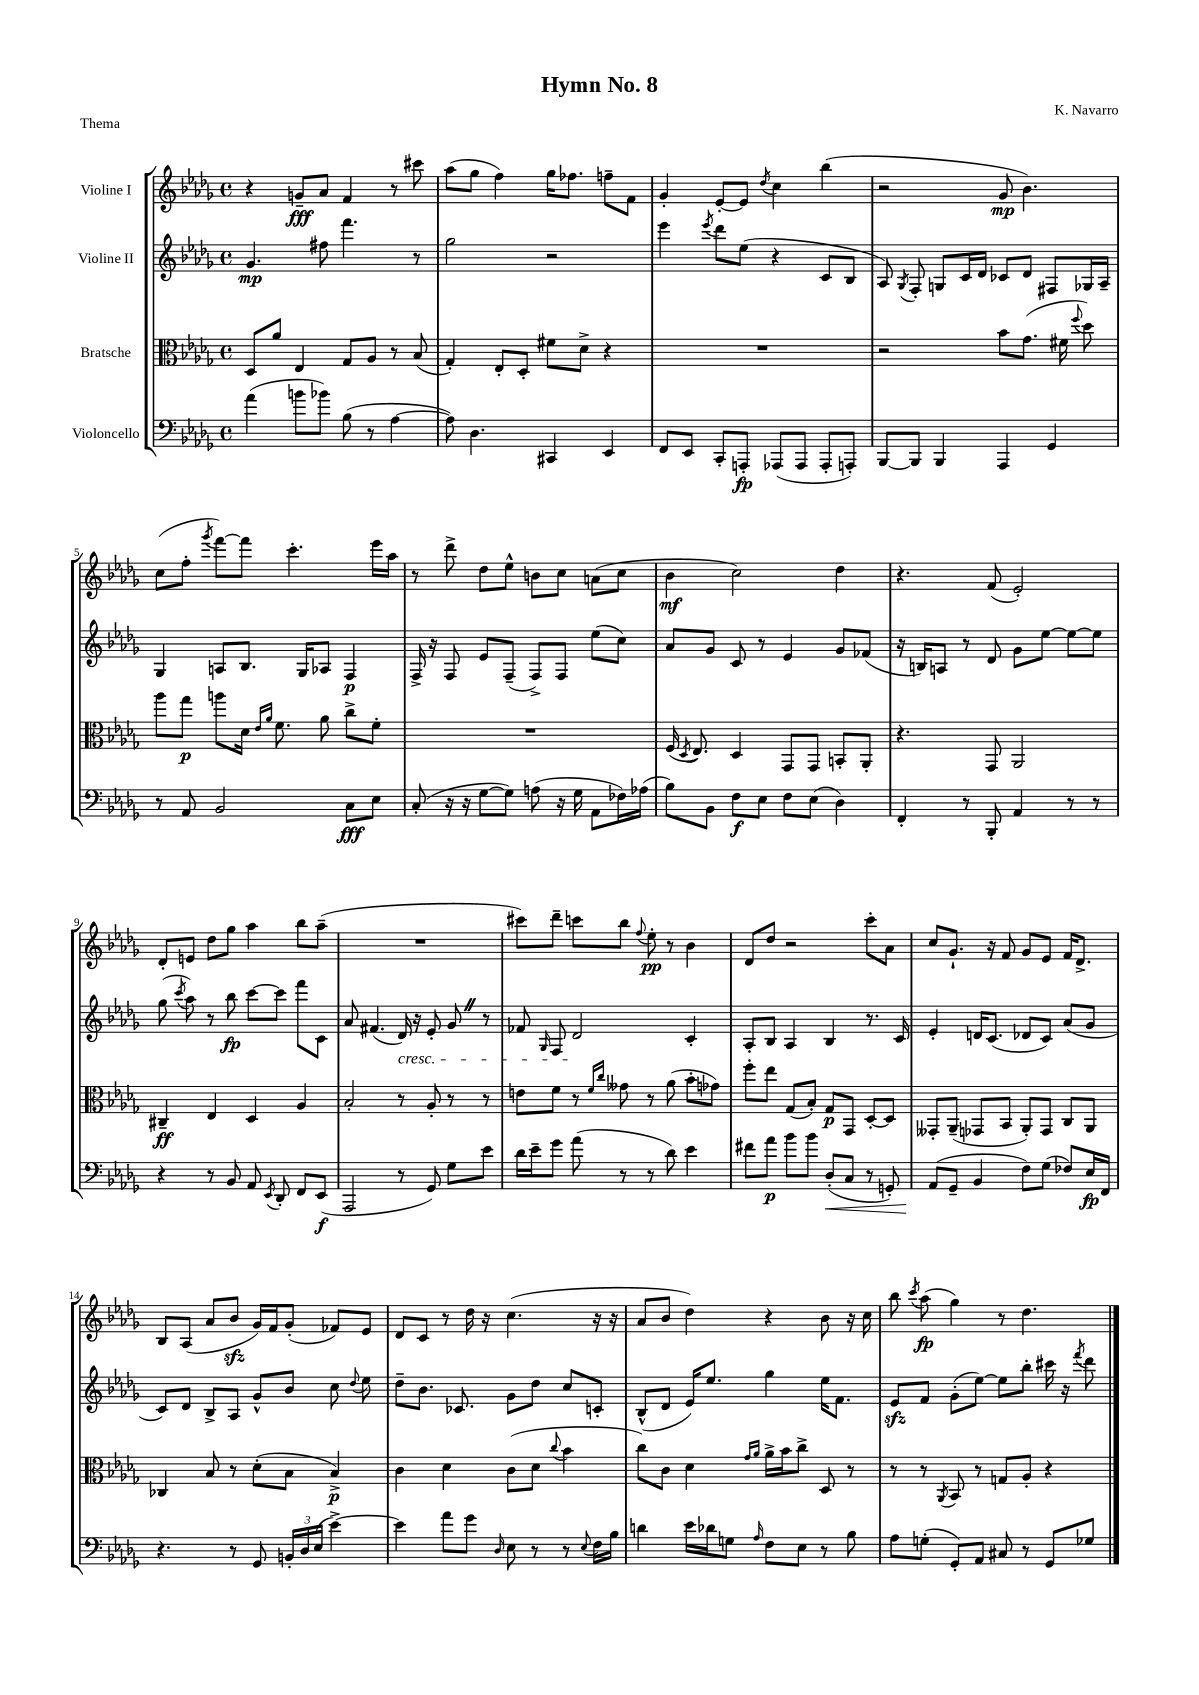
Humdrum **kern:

**kern	**kern	**kern	**kern
*staff4	*staff3	*staff2	*staff1
*clefF4	*clefC3	*clefG2	*clefG2
*k[b-e-a-d-g-]	*k[b-e-a-d-g-]	*k[b-e-a-d-g-]	*k[b-e-a-d-g-]
*M4/4	*M4/4	*M4/4	*M4/4
*met(c)	*met(c)	*met(c)	*met(c)
(4a-	8D-	4.g-	4r
.	8a-	.	.
8b	4E-	.	8g~
8b-)	.	8ff#	8a-
(8B-	8G-	4.fff	4f
8r	8A-	.	.
[4A-	8r	.	8r
.	(8B-	8r	8ccc#
=	=	=	=
8A-])	4G-')	2gg-	(8aa-
4.D-	.	.	8gg-
.	8E-'	.	4ff)
.	8D-'	.	.
4CC#	8f#	2r	16gg-
.	.	.	8.ff-
.	8d-^	.	.
4EE-	4r	.	8ff~
.	.	.	8f
=	=	=	=
8FF	1r	4eee-	4g-'
8EE-	.	.	.
.	.	8qeee-	.
8CC'	.	8ddd-	[8e-'
8AAA'	.	(8ee-	8e-]
.	.	.	8qdd-
(8AAA-	.	4r	4cc
8AAA-	.	.	.
8AAA-'	.	8c	(4bb-
8AAA')	.	8B-	.
=	=	=	=
[8BBB-	2r	8A-)	2r
.	.	8qG-	.
8BBB-]	.	8F'	.
4BBB-	.	8G	.
.	.	16c	.
.	.	16d-	.
4AAA-	8b-	8c-	8g-
.	(8.g-	8d-	4.b-)
4GG-	.	8F#	.
.	16f#	.	.
.	8qqff	.	.
.	8dd-)	16G-	.
.	.	16A-~	.
=	=	=	=
8r	8aa-	4G-	(8cc
8AA-	8gg-	.	8ff'
.	.	.	8qggg-
2BB-	8aa	8A	[8fff)
.	16d-	8.B-	8fff]
.	16qqe-	.	.
.	16qqa-	.	.
.	8.f	.	.
.	.	.	4.ccc'
.	.	16G-	.
.	8a-	8A-	.
8C	8cc^	4F	.
8E-	8f'	.	16eee-
.	.	.	16aa-
=	=	=	=
(8C'	1r	16F^	8r
.	.	16r	.
16r	.	8F	8ddd-^
16r	.	.	.
[8G-	.	8e-	8dd-
8G-])	.	(8F~	8ee-^^
(8A	.	8F^)	8b
16r	.	8F	8cc
16G-	.	.	.
8AA-	.	(8ee-	(8a
16F-)	.	8cc)	8cc
(16A-	.	.	.
=	=	=	=
8B-)	(16F	8a-	4b-
.	8qD-	.	.
.	8.E-)	.	.
8BB-	.	8g-	.
8F	4D-	8c	2cc)
8E-	.	8r	.
8F	8GG-	4e-	.
(8E-	8GG-	.	.
4D-)	8BB'	8g-	4dd-
.	8AA-'	(8f-	.
=	=	=	=
4FF'	4.r	16r	4.r
.	.	16B)	.
.	.	8A	.
8r	.	8r	.
8BBB-'	8GG-	8d-	(8f
4AA-	2AA-	8g-	2e-')
.	.	[8ee-	.
8r	.	8ee-_	.
8r	.	8ee-]	.
=	=	=	=
4r	4C#~	(8gg-	8d-'
.	.	8qccc	.
.	.	8aa-)	8e
8r	4E-	8r	8dd-
8BB-	.	8bb-	8gg-
8AA-	4D-	[8ccc	4aa-
8qEE-	.	.	.
8DD-'	.	8ccc]	.
8FF	4A-	8fff	8bb-
(8EE-	.	8c	(8aa-~
=	=	=	=
2AAA-	2B-'	8a-	1r
.	.	(4.f#	.
8r	8r	16d-)	.
.	.	16r	.
8GG-)	8A-'	8e-'	.
8G-	8r	8g-	.
8e-	8r	8r	.
=	=	=	=
16d-	8e	8f-	8ccc#)
16e-~	.	.	.
.	.	16qqG-	.
8g-	8f	8F	8ddd-~
(8a-	8r	2d-	8ccc
.	16qqf	.	.
.	16qqcc	.	.
8r	8g--	.	8bb-
.	.	.	8qqff
8r	8r	.	8ee-'
8d-)	(8a-	.	8r
4e-	8b-'	4c'	4b-
.	8g-)	.	.
=	=	=	=
8f#	8ff'	8A-'	8d-
8a-	8ee-	8B-	8dd-
8b-	(8G-	4A-	2r
8b-	8B-')	.	.
(8D-'	8G-	4B-	.
8C	8GG-	.	.
8r	[8D-'	8.r	8ccc'
8GG')	8D-]	.	8a-
.	.	16c	.
=	=	=	=
(8AA-	8GG--'	4e-'	8cc
8GG-~	(8AA-~	.	8.g-`
4BB-	8GG-	16d	.
.	.	(8.c	16r
.	8BB-	.	8f
8F)	8AA-')	8d-	8g-
(8G-	8GG-	8c)	8e-
8F-)	8C	(8a-	16f
.	.	.	8.d-^
16E-	8AA-	8g-	.
16FF	.	.	.
=	=	=	=
4.r	4C-	8c)	8B-
.	.	8d-	(8A-
.	8B-	8B-^	8a-
8r	8r	8A-	8b-
8GG-	(8d-'	8g-^^	16g-)
.	.	.	16f
24BB'	8B-	8b-	(8g-'
24D-	.	.	.
(24E-	.	.	.
[4e-^)	4B-^)	8cc	8f-)
.	.	8qqdd-	.
.	.	8ee-	8e-
=	=	=	=
4e-]	4c	8dd-~	8d-
.	.	8.b-	8c
8a-	4d-	.	8r
.	.	8.c-	.
8g-	.	.	16dd-
.	.	.	16r
16qqD-	.	.	.
8E-	(8c	8g-	(4.cc
8r	8d-	8dd-	.
.	8qqcc	.	.
8r	4b-	8cc	.
8qqE-	.	.	.
16F	.	8c'	16r
16B-	.	.	16r
=	=	=	=
4d	8cc)	(8B-^^	8a-
.	8c	8d-	8b-
16e-	4d-	16e-)	4dd-)
16d-	.	8.ee-	.
8G	.	.	.
.	16qqg-	.	.
16qqA-	16qqa-	.	.
8F	16a-^	4gg-	4r
.	16b-	.	.
8E-	8cc^	.	.
8r	8D-	16ee-	8b-
.	.	8.f	.
8B-	8r	.	16r
.	.	.	16cc
=	=	=	=
8A-	8r	8e-	8bb-
.	.	.	8qccc
(8G'	8r	8f	(8aa-
.	8qAA-	.	.
8GG-')	8BB-	(8g-'	4gg-)
8AA-	8r	[8ee-)	.
8C#	8G	8ee-]	8r
8r	8A-'	8bb-'	4.dd-
8GG-	4r	16ccc#	.
.	.	16r	.
.	.	8qfff	.
8G-	.	8ddd-	.
==	==	==	==
*-	*-	*-	*-
